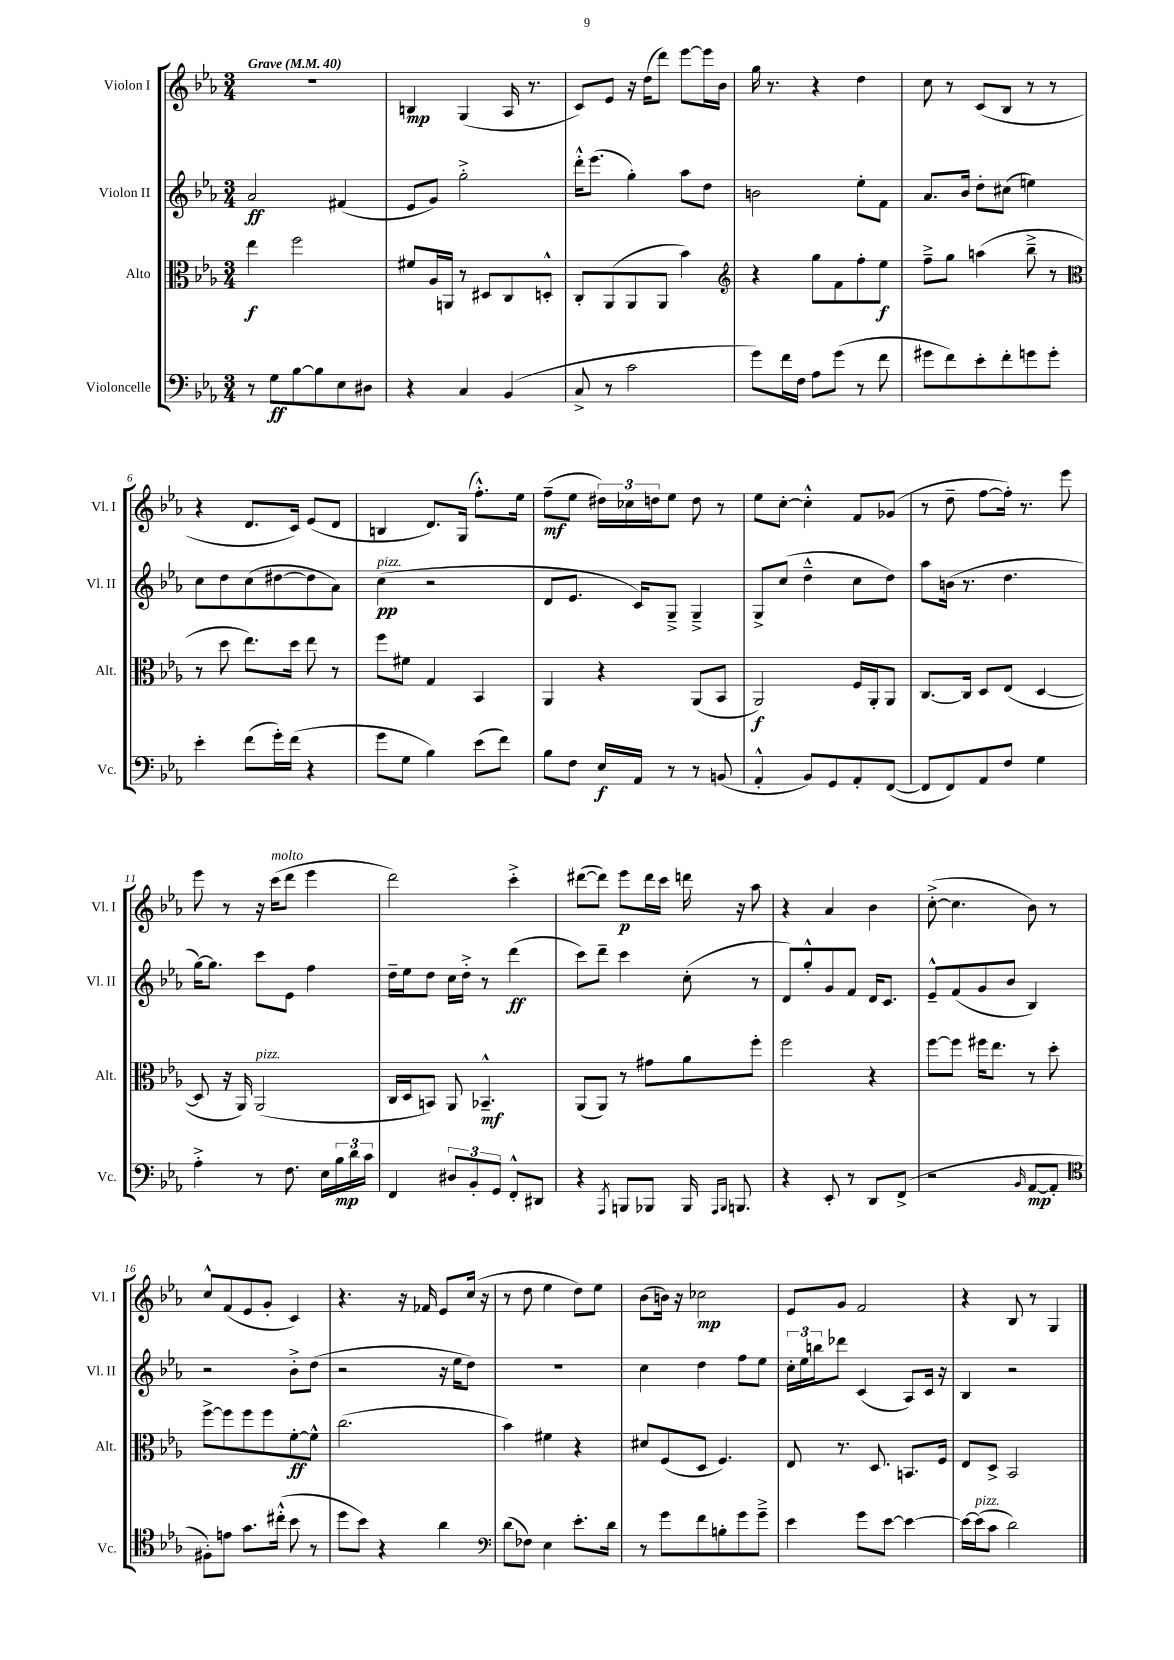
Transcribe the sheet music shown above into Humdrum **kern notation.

**kern	**kern	**kern	**kern
*staff4	*staff3	*staff2	*staff1
*clefF4	*clefC3	*clefG2	*clefG2
*k[b-e-a-]	*k[b-e-a-]	*k[b-e-a-]	*k[b-e-a-]
*M3/4	*M3/4	*M3/4	*M3/4
*MM40	*MM40	*MM40	*MM40
8r	4ee-	2a-	2.r
8G	.	.	.
[8B-	2ff	.	.
8B-]	.	.	.
8E-	.	(4f#	.
8D#	.	.	.
=	=	=	=
4r	8f#	8e-	4B
.	16A-	8g)	.
.	16AA	.	.
4C	8r	2gg'^	(4G
.	8D#	.	.
(4BB-	8C	.	16A-
.	.	.	8.r
.	8D'^^	.	.
=	=	=	=
8C^	8C'	16ddd'^^	8c)
.	.	(8.eee-	.
8r	(8AA-	.	8e-
2c	8AA-	4gg')	16r
.	.	.	(16dd
.	8AA-	.	8ddd)
.	4b-)	8aa-	[8eee-
.	.	8dd	16eee-]
.	.	.	16b-
=	=	=	=
*	*clefG2	*	*
8g)	4r	2b	16gg
.	.	.	8.r
16f	.	.	.
16F	.	.	.
8A-	8gg	.	4r
(8g	8f	.	.
8r	8ff'	8ee-'	4dd
8f	8ee-	8f	.
=	=	=	=
8g#	8ff~^	8.a-	8cc
8f)	8gg	.	8r
.	.	16b-	.
8e-'	(4aa	8dd'	(8c
8f'	.	(8cc#	8B-
8g	8bb-~^	4ee)	8r
8g'	8r	.	8r
=	=	=	=
*	*clefC3	*	*
4e-'	8r	8cc	4r
.	8dd	8dd	.
(8f	8.ee-)	(8cc	8.d
16g')	.	[8dd#	.
(16f	16dd	.	16c)
4r	8ee-	8dd#]	(8e-
.	8r	8a-)	8d
=	=	=	=
8g	8ff	(4cc	4B
8G	8f#	.	.
4B-)	4G	2r	8.d)
.	.	.	(16G
(8e-	4BB-	.	8.ff'^^)
8f)	.	.	.
.	.	.	16ee-
=	=	=	=
8B-	4AA-	8d	(8ff~
8F	.	8.e-	8ee-
16E-	4r	.	24dd#)
.	.	.	24cc-
16AA-	.	16c)	.
.	.	.	24dd
8r	.	8G~^	8ee-
8r	(8AA-	4G~^	8dd
(8BB	8BB-	.	8r
=	=	=	=
4AA-'^^	2AA-)	8G^	8ee-
.	.	(8cc	[8cc'
8BB-)	.	4dd~^^	4cc'^^]
8GG	.	.	.
8AA-'	16F	8cc	8f
.	16AA-'	.	.
([8FF	8AA-	8dd)	(8g-
=	=	=	=
8FF]	[8.C	8aa-	8r
8FF)	.	(16b	8dd~
.	16C]	8.r	.
8AA-	8D	.	[8ff
8F	(8E-	4.dd	16ff'])
.	.	.	8.r
4G	[4D	.	.
.	.	.	8eee-
=	=	=	=
4A-'^	8D]	[16gg)	8eee-
.	.	8.gg]	.
.	16r	.	8r
.	16AA-)	.	.
8r	(2AA-	8ccc	16r
.	.	.	(16ccc
8.F	.	8e-	8ddd
.	.	4ff	4eee-
16E-	.	.	.
24B-	.	.	.
24d	.	.	.
24c	.	.	.
=	=	=	=
4FF	16C	16dd~	2ddd)
.	16D	16ee-	.
.	8BB)	8dd	.
12D#	8AA-	16cc	.
.	.	16dd'^	.
12BB-'	.	.	.
.	4.BB-~^^	8r	.
12GG	.	.	.
8FF'^^	.	(4ddd	4ccc'^
8DD#	.	.	.
=	=	=	=
4r	(8AA-	8ccc)	([8ddd#
.	8AA-)	8ddd~	8ddd#])
8qAAA-	.	.	.
8BBB	8r	4ccc	8eee-
8BBB-	8g#	.	16ddd#
.	.	.	16ccc
16BBB-	8a-	(8cc'	16ddd
16qqAAA-	.	.	.
16qqBBB-	.	.	.
8.BBB	.	.	16r
.	8ff'	8r	8aa-
=	=	=	=
4r	2ff	8d)	4r
.	.	8gg'^^	.
8EE-'	.	8g	4a-
8r	.	8f	.
8DD	4r	16d	4b-
.	.	8.c	.
(8FF^	.	.	.
=	=	=	=
2r	[8ff	8e-~^^	([8cc'^
.	8ff]	(8f	4.cc]
.	16ff#	8g	.
.	8.ee-	.	.
.	.	8b-	.
16qqBB-	.	.	.
[8AA-	8r	4B-)	8b-)
8AA-']	8dd'	.	8r
=	=	=	=
*clefC4	*	*	*
8F#')	[8ff^	2r	8cc^^
8e	8ff]	.	(8f
8.g	8ff	.	8e-
.	8ff	.	8g'
(16cc#'^^	.	.	.
8b-	[8f'	8b-'^	4c)
8r	8f^^]	(8dd	.
=	=	=	=
8dd	(2.cc	2r	4.r
8b-)	.	.	.
4r	.	.	.
.	.	.	16r
.	.	.	16f-
4a-	.	16r	8e-
.	.	16ee-	.
.	.	8dd)	(16cc
.	.	.	16r
=	=	=	=
*clefF4	*	*	*
(8d	4b-)	2.r	8r
8F-)	.	.	8dd
4E-	4f#	.	4ee-
8.e-'	4r	.	8dd)
.	.	.	8ee-
16d	.	.	.
=	=	=	=
8r	8d#	4cc	(8b-
8g	(8F	.	16b)
.	.	.	16r
8f	8D	4dd	2cc-
8B'	4.F)	.	.
8g	.	8ff	.
8g~^	.	8ee-	.
=	=	=	=
4e-	8E-	24cc'	8e-
.	.	24ee-	.
.	.	24bb	.
.	8.r	8ddd-	8g
8g	.	(4c	2f
.	8.D	.	.
[8e-	.	.	.
4e-_	8.BB	8A-)	.
.	.	16c	.
.	16F	16r	.
=	=	=	=
16e-_	8E-	4B-	4r
(16e-]	.	.	.
8c	8D^	.	.
2d)	2BB-	2r	8B-
.	.	.	8r
.	.	.	4G
==	==	==	==
*-	*-	*-	*-
